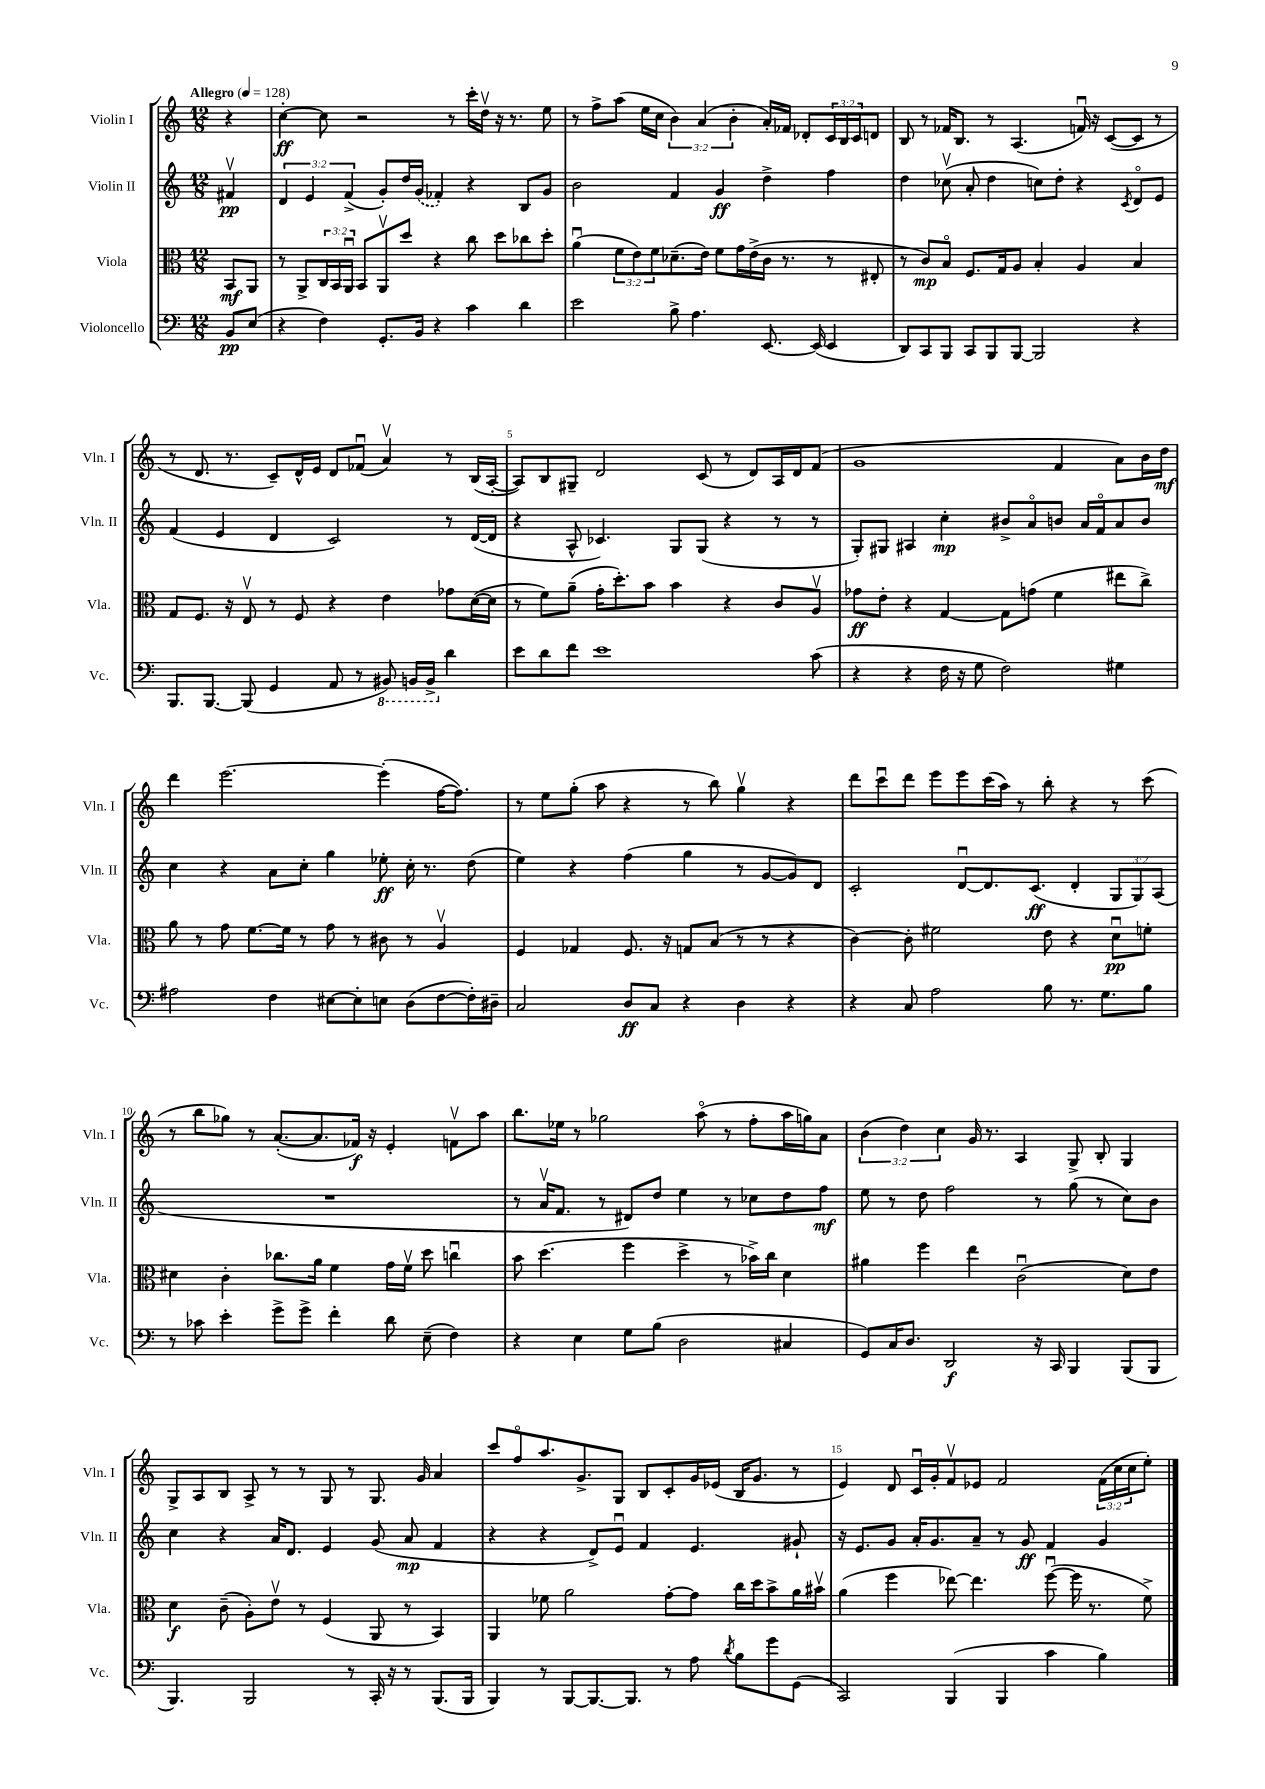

**kern	**dynam	**kern	**dynam	**kern	**dynam	**kern	**dynam
*part4	*part4	*part3	*part3	*part2	*part2	*part1	*part1
*staff4	*staff4	*staff3	*staff3	*staff2	*staff2	*staff1	*staff1
*I"Violoncello	*	*I"Viola	*	*I"Violin II	*	*I"Violin I	*
*I'Vc.	*	*I'Vla.	*	*I'Vln. II	*	*I'Vln. I	*
*clefF4	*	*clefC3	*	*clefG2	*	*clefG2	*
*k[]	*	*k[]	*	*k[]	*	*k[]	*
*M12/8	*	*M12/8	*	*M12/8	*	*M12/8	*
*MM128	*	*MM128	*	*MM128	*	*MM128	*
=	=	=	=	=	=	=	=
!	!	!	!	!	!	!LO:TX:a:B:t=Allegro	!
8BB/L	pp	8BB/L	mf	4f#Xv/	pp	4r	.
(8E/J	.	8AA/J	.	.	.	.	.
=1	=1	=1	=1	=1	=1	=1	=1
4r	.	8r	.	6d/	.	[4cc'\	ff
.	.	8AA^/L	.	.	.	.	.
.	.	.	.	6e/	.	.	.
4F\)	.	24C/L	.	.	.	8cc\]	.
.	.	24BB/	.	.	.	.	.
.	.	24AAu/JJ	.	(6f^/	.	.	.
.	.	8BB/L	.	.	.	2r	.
8.GG'/L	.	8AAv/	.	8g'/L)	.	.	.
.	.	8dd/J	.	16dd/L	.	.	.
16BB/Jk	.	.	.	(16g/JJ	.	.	.
4r	.	4r	.	4f-X'/)	.	.	.
.	.	.	.	.	.	8r	.
4c\	.	8cc\	.	4r	.	16ccc'\LL	.
.	.	.	.	.	.	16ddv\JJ	.
.	.	8dd\L	.	.	.	16r	.
.	.	.	.	.	.	8.r	.
4d\	.	8cc-X\	.	8B/L	.	.	.
.	.	8dd'\J	.	8g/J	.	8ee\	.
=2	=2	=2	=2	=2	=2	=2	=2
2e\	.	(4au\	.	2b\	.	8r	.
.	.	.	.	.	.	8ff^\L	.
.	.	12f\L	.	.	.	(8aa\J	.
.	.	12e\)	.	.	.	.	.
.	.	.	.	.	.	16ee\LL	.
.	.	12f\	.	.	.	.	.
.	.	.	.	.	.	16cc\JJ	.
8B^\	.	(8.d-X~\	.	4f/	.	6b\)	.
4.A\	.	.	.	.	.	.	.
.	.	.	.	.	.	(6a/	.
.	.	16e\Jk)	.	.	.	.	.
.	.	8f\L	.	4g/	ff	.	.
.	.	.	.	.	.	6b'\	.
.	.	16g\L	.	.	.	.	.
.	.	(16e^\	.	.	.	.	.
[8.EE/	.	16c\JJ	.	4dd^\	.	16a'/LL)	.
.	.	8.r	.	.	.	16f-X/JJ	.
.	.	.	.	.	.	8d-X'/L	.
(16EE/]	.	.	.	.	.	.	.
4EE/	.	8r	.	4ff\	.	24c/L	.
.	.	.	.	.	.	24B/	.
.	.	.	.	.	.	24c/J	.
.	.	8E#X'/	.	.	.	8dn/J	.
=3	=3	=3	=3	=3	=3	=3	=3
8DD/L)	.	8r	.	4dd\	.	8B/	.
8CC/	.	8c/L)	mp	.	.	8r	.
8BBB/J	.	8B/J	.	(8cc-Xv\	.	16f-X/KL	.
.	.	.	.	.	.	8.B/J	.
8CC/L	.	8.F/L	.	8a'/	.	.	.
8BBB/	.	.	.	4dd\	.	8r	.
.	.	16G/k	.	.	.	.	.
[8BBB/J	.	8A/J	.	.	.	(4.A/	.
2BBB/]	.	4B'/	.	8ccn\L)	.	.	.
.	.	.	.	8dd'\J	.	.	.
.	.	4A/	.	4r	.	16fnu/)	.
.	.	.	.	.	.	16r	.
.	.	.	.	.	.	([8c/L	.
.	.	.	.	8qc/	.	.	.
4r	.	4B/	.	8d/L	.	8c/J]	.
.	.	.	.	8e/J	.	8r	.
!!LO:LB:g=z
=4	=4	=4	=4	=4	=4	=4	=4
8.BBB/L	.	8G/L	.	(4f/	.	8r	.
.	.	8.F/J	.	.	.	8.d/	.
[8.BBB/J	.	.	.	.	.	.	.
.	.	.	.	4e/	.	.	.
.	.	16r	.	.	.	8.r	.
(8BBB/]	.	8Ev/	.	.	.	.	.
4GG/	.	8r	.	4d/	.	8c~/L)	.
.	.	8F/	.	.	.	16d^^/L	.
.	.	.	.	.	.	16e/JJ	.
8AA/	.	4r	.	2c/)	.	8d/L	.
8r	.	.	.	.	.	(8f-Xu/J	.
*8ba	*	*	*	*	*	*	*
8BBB#X/)	.	4e\	.	.	.	4av/)	.
16BBBn/LL	.	.	.	.	.	.	.
16BBB^/JJ	.	.	.	.	.	.	.
*X8ba	*	*	*	*	*	*	*
4d\	.	8g-X\L	.	8r	.	8r	.
.	.	([16d\L	.	([16d/LL	.	(16B/LL	.
.	.	16d\JJ]	.	16d/JJ]	.	[16A'/JJ	.
=5	=5	=5	=5	=5	=5	=5	=5
8e\L	.	8r	.	4r	.	8A/L])	.
8d\	.	8f\L)	.	.	.	8B/	.
8f\J	.	(8a~\J	.	8A^^/	.	8G#X~/J	.
1e	.	16g'\KL	.	4.c-X/)	.	2d/	.
.	.	8.dd'\)	.	.	.	.	.
.	.	8b\J	.	.	.	.	.
.	.	4b\	.	8G/L	.	.	.
.	.	.	.	(8G/J	.	(8c/	.
.	.	4r	.	4r	.	8r	.
.	.	.	.	.	.	8d/L)	.
.	.	8c/L	.	8r	.	16A/L	.
.	.	.	.	.	.	16d/J	.
(8c\	.	8Av/J	.	8r	.	(8f/J	.
=6	=6	=6	=6	=6	=6	=6	=6
4r	.	8g-X\L	ff	8G'/L)	.	1g	.
.	.	8e'\J	.	8G#X/J	.	.	.
4r	.	4r	.	4A#X/	.	.	.
16F\	.	[4G/	.	4cc'\	mp	.	.
16r	.	.	.	.	.	.	.
8G\	.	.	.	.	.	.	.
2F\)	.	8G\L]	.	8b#X^/L	.	.	.
.	.	(8gn\J	.	8a/	.	.	.
.	.	4f\	.	8bn/J	.	4f/	.
.	.	.	.	16a/LL	.	.	.
.	.	.	.	16f/J	.	.	.
4G#X\	.	8ee#X\L	.	8a/	.	8a\L)	.
.	.	8cc^\J)	.	8b/J	.	16b\L	.
.	.	.	.	.	.	16dd\JJ	mf
!!LO:LB:g=z
=7	=7	=7	=7	=7	=7	=7	=7
2A#X\	.	8a\	.	4cc\	.	4ddd\	.
.	.	8r	.	.	.	.	.
.	.	8g\	.	4r	.	[2.eee\	.
.	.	[8.f\L	.	.	.	.	.
4F\	.	.	.	8a\L	.	.	.
.	.	16f\Jk]	.	.	.	.	.
.	.	8r	.	8cc'\J	.	.	.
[8E#X\L	.	8g\	.	4gg\	.	.	.
8E#'\]	.	8r	.	.	.	.	.
8En\J	.	8c#X\	.	8ee-X'\	ff	(4eee'\]	.
(8D\L	.	8r	.	16cc'\	.	.	.
.	.	.	.	8.r	.	.	.
[8F\	.	4Av/	.	.	.	[16ff\KL	.
.	.	.	.	.	.	8.ff\J])	.
16F'\L])	.	.	.	(8dd\	.	.	.
16D#X~\JJ	.	.	.	.	.	.	.
=8	=8	=8	=8	=8	=8	=8	=8
2C/	.	4F/	.	4ee\)	.	8r	.
.	.	.	.	.	.	8ee\L	.
.	.	4G-X/	.	4r	.	(8gg'\J	.
.	.	.	.	.	.	8aa\	.
8D/L	ff	8.F/	.	(4ff\	.	4r	.
8C/J	.	.	.	.	.	.	.
.	.	16r	.	.	.	.	.
4r	.	8Gn/L	.	4gg\	.	8r	.
.	.	(8B/J	.	.	.	8bb\)	.
4D\	.	8r	.	8r	.	4ggv\	.
.	.	8r	.	[8g/L	.	.	.
4r	.	4r	.	8g/])	.	4r	.
.	.	.	.	8d/J	.	.	.
=9	=9	=9	=9	=9	=9	=9	=9
4r	.	[4c\)	.	2c'/	.	8ddd\L	.
.	.	.	.	.	.	8cccu\	.
8C/	.	8c'\]	.	.	.	8ddd\J	.
2A\	.	2f#X\	.	.	.	8eee\L	.
.	.	.	.	[8du/L	.	8eee\	.
.	.	.	.	8.d/]	.	(16ccc\L	.
.	.	.	.	.	.	16aa\JJ)	.
.	.	.	.	.	.	8r	.
.	.	.	.	(8.c/J	ff	.	.
8B\	.	8e\	.	.	.	8bb'\	.
8.r	.	4r	.	4d'/	.	4r	.
8.G\L	.	.	.	.	.	.	.
.	.	8du\L	pp	12G/L	.	8r	.
.	.	.	.	12G/)	.	.	.
8B\J	.	8fn'\J	.	.	.	(8ccc\	.
.	.	.	.	(12A/J	.	.	.
!!LO:LB:g=z
=10	=10	=10	=10	=10	=10	=10	=10
8r	.	4d#X\	.	1.r	.	8r	.
8c-X\	.	.	.	.	.	8bb\L	.
4e'\	.	4c'\	.	.	.	8gg-X\J)	.
.	.	.	.	.	.	8r	.
8g^\L	.	8.cc-X\L	.	.	.	([8.a'/L	.
8g^\J	.	.	.	.	.	.	.
.	.	16a\Jk	.	.	.	8.a/]	.
4f'\	.	4f\	.	.	.	.	.
.	.	.	.	.	.	16f-X/Jk)	f
.	.	.	.	.	.	16r	.
8d\	.	16g\LL	.	.	.	4e'/	.
.	.	16fv\JJ	.	.	.	.	.
(8E~\	.	8dd\	.	.	.	.	.
4F\)	.	4ccnu\	.	.	.	8fnv\L	.
.	.	.	.	.	.	8aa\J	.
=11	=11	=11	=11	=11	=11	=11	=11
4r	.	8b\	.	8r	.	8.bb\L	.
.	.	(4.dd\	.	16av/KL	.	.	.
.	.	.	.	8.f/J	.	16ee-X\Jk	.
4E\	.	.	.	.	.	8r	.
.	.	.	.	8r	.	2gg-X\	.
8G\L	.	4ff\	.	8d#X/L)	.	.	.
(8B\J	.	.	.	8dd/J	.	.	.
2D\	.	4dd^\	.	4ee\	.	.	.
.	.	.	.	.	.	(8aa\	.
.	.	8r	.	8r	.	8r	.
.	.	16b-X^\LL)	.	8cc-X\L	.	8ff'\L	.
.	.	16cc\JJ	.	.	.	.	.
4C#X/	.	4d\	.	8dd\	.	16aa\L	.
.	.	.	.	.	.	16ggn\J)	.
.	.	.	.	8ff\J	mf	8a\J	.
=12	=12	=12	=12	=12	=12	=12	=12
8GG/L)	.	4a#X\	.	8ee\	.	(6b\	.
16C/K	.	.	.	8r	.	.	.
.	.	.	.	.	.	6dd\)	.
8.D/J	.	.	.	.	.	.	.
.	.	4ff\	.	8dd\	.	.	.
.	.	.	.	.	.	6cc\	.
2DD/	f	.	.	2ff\	.	.	.
.	.	4ee\	.	.	.	16g/	.
.	.	.	.	.	.	8.r	.
.	.	(2cu\	.	.	.	4A/	.
16r	.	.	.	8r	.	.	.
16CC/	.	.	.	.	.	.	.
4BBB/	.	.	.	(8gg\	.	8G^/	.
.	.	.	.	8r	.	8B'/	.
(8BBB/L	.	8d\L)	.	8cc\L)	.	4G/	.
8BBB/J	.	8e\J	.	8b\J	.	.	.
!!LO:LB:g=z
=13	=13	=13	=13	=13	=13	=13	=13
4.BBB/)	.	4d\	f	4cc\	.	8G^/L	.
.	.	.	.	.	.	8A/	.
.	.	(8c~\	.	4r	.	8B/J	.
2BBB/	.	8A'\L)	.	.	.	8A^/	.
.	.	8ev\J	.	16a/KL	.	8r	.
.	.	.	.	8.d/J	.	.	.
.	.	8r	.	.	.	8r	.
.	.	(4F/	.	4e/	.	8G/	.
8r	.	.	.	.	.	8r	.
16CC'/	.	8AA/	.	(8g/	.	8.G/	.
16r	.	.	.	.	.	.	.
8r	.	8r	.	8a/	mp	.	.
.	.	.	.	.	.	16g/	.
(8.BBB/L	.	4BB/)	.	4f/	.	4a/	.
16BBB/Jk	.	.	.	.	.	.	.
=14	=14	=14	=14	=14	=14	=14	=14
4BBB/)	.	4AA/	.	4r	.	8ccc/L	.
.	.	.	.	.	.	8ff/	.
8r	.	8f-X\	.	4r	.	8.aa/	.
[8BBB/L	.	2a\	.	.	.	.	.
.	.	.	.	.	.	8.g^/	.
8.BBB/_	.	.	.	8d^/L)	.	.	.
.	.	.	.	8eu/J	.	8G/J	.
8.BBB/J]	.	.	.	.	.	.	.
.	.	.	.	4f/	.	8B/L	.
8r	.	[8g'\L	.	.	.	8c'/	.
8A\	.	8g\J]	.	4.e/	.	16g/L	.
.	.	.	.	.	.	(16e-X/JJ	.
8qd/	.	.	.	.	.	.	.
8B\L	.	16cc\LL	.	.	.	16B/KL	.
.	.	16dd\J	.	.	.	8.g/J	.
8g\	.	8b^\	.	.	.	.	.
(8GG\J	.	16a\L	.	8g#X`/	.	8r	.
.	.	16b#Xv\JJ	.	.	.	.	.
=15	=15	=15	=15	=15	=15	=15	=15
2CC/)	.	(4a\	.	16r	.	4e/)	.
.	.	.	.	8.e/L	.	.	.
.	.	4ff\	.	8g/J	.	8d/	.
.	.	.	.	16a'/KL	.	16cu/LL	.
.	.	.	.	8.g/	.	16g'/J	.
(4BBB/	.	[8ee-X\)	.	.	.	8fv/	.
.	.	4.ee-\]	.	8a~/J	.	8e-X/J	.
4BBB/	.	.	.	8r	.	2f/	.
.	.	.	.	8g/	ff	.	.
4c\	.	([8ffu\	.	4f/	.	.	.
.	.	16ff\]	.	.	.	.	.
.	.	8.r	.	.	.	.	.
4B\)	.	.	.	4g/	.	(24f\LL	.
.	.	.	.	.	.	24cc\	.
.	.	.	.	.	.	24cc\J	.
.	.	8f^\)	.	.	.	8ee'\J)	.
==	==	==	==	==	==	==	==
*-	*-	*-	*-	*-	*-	*-	*-
